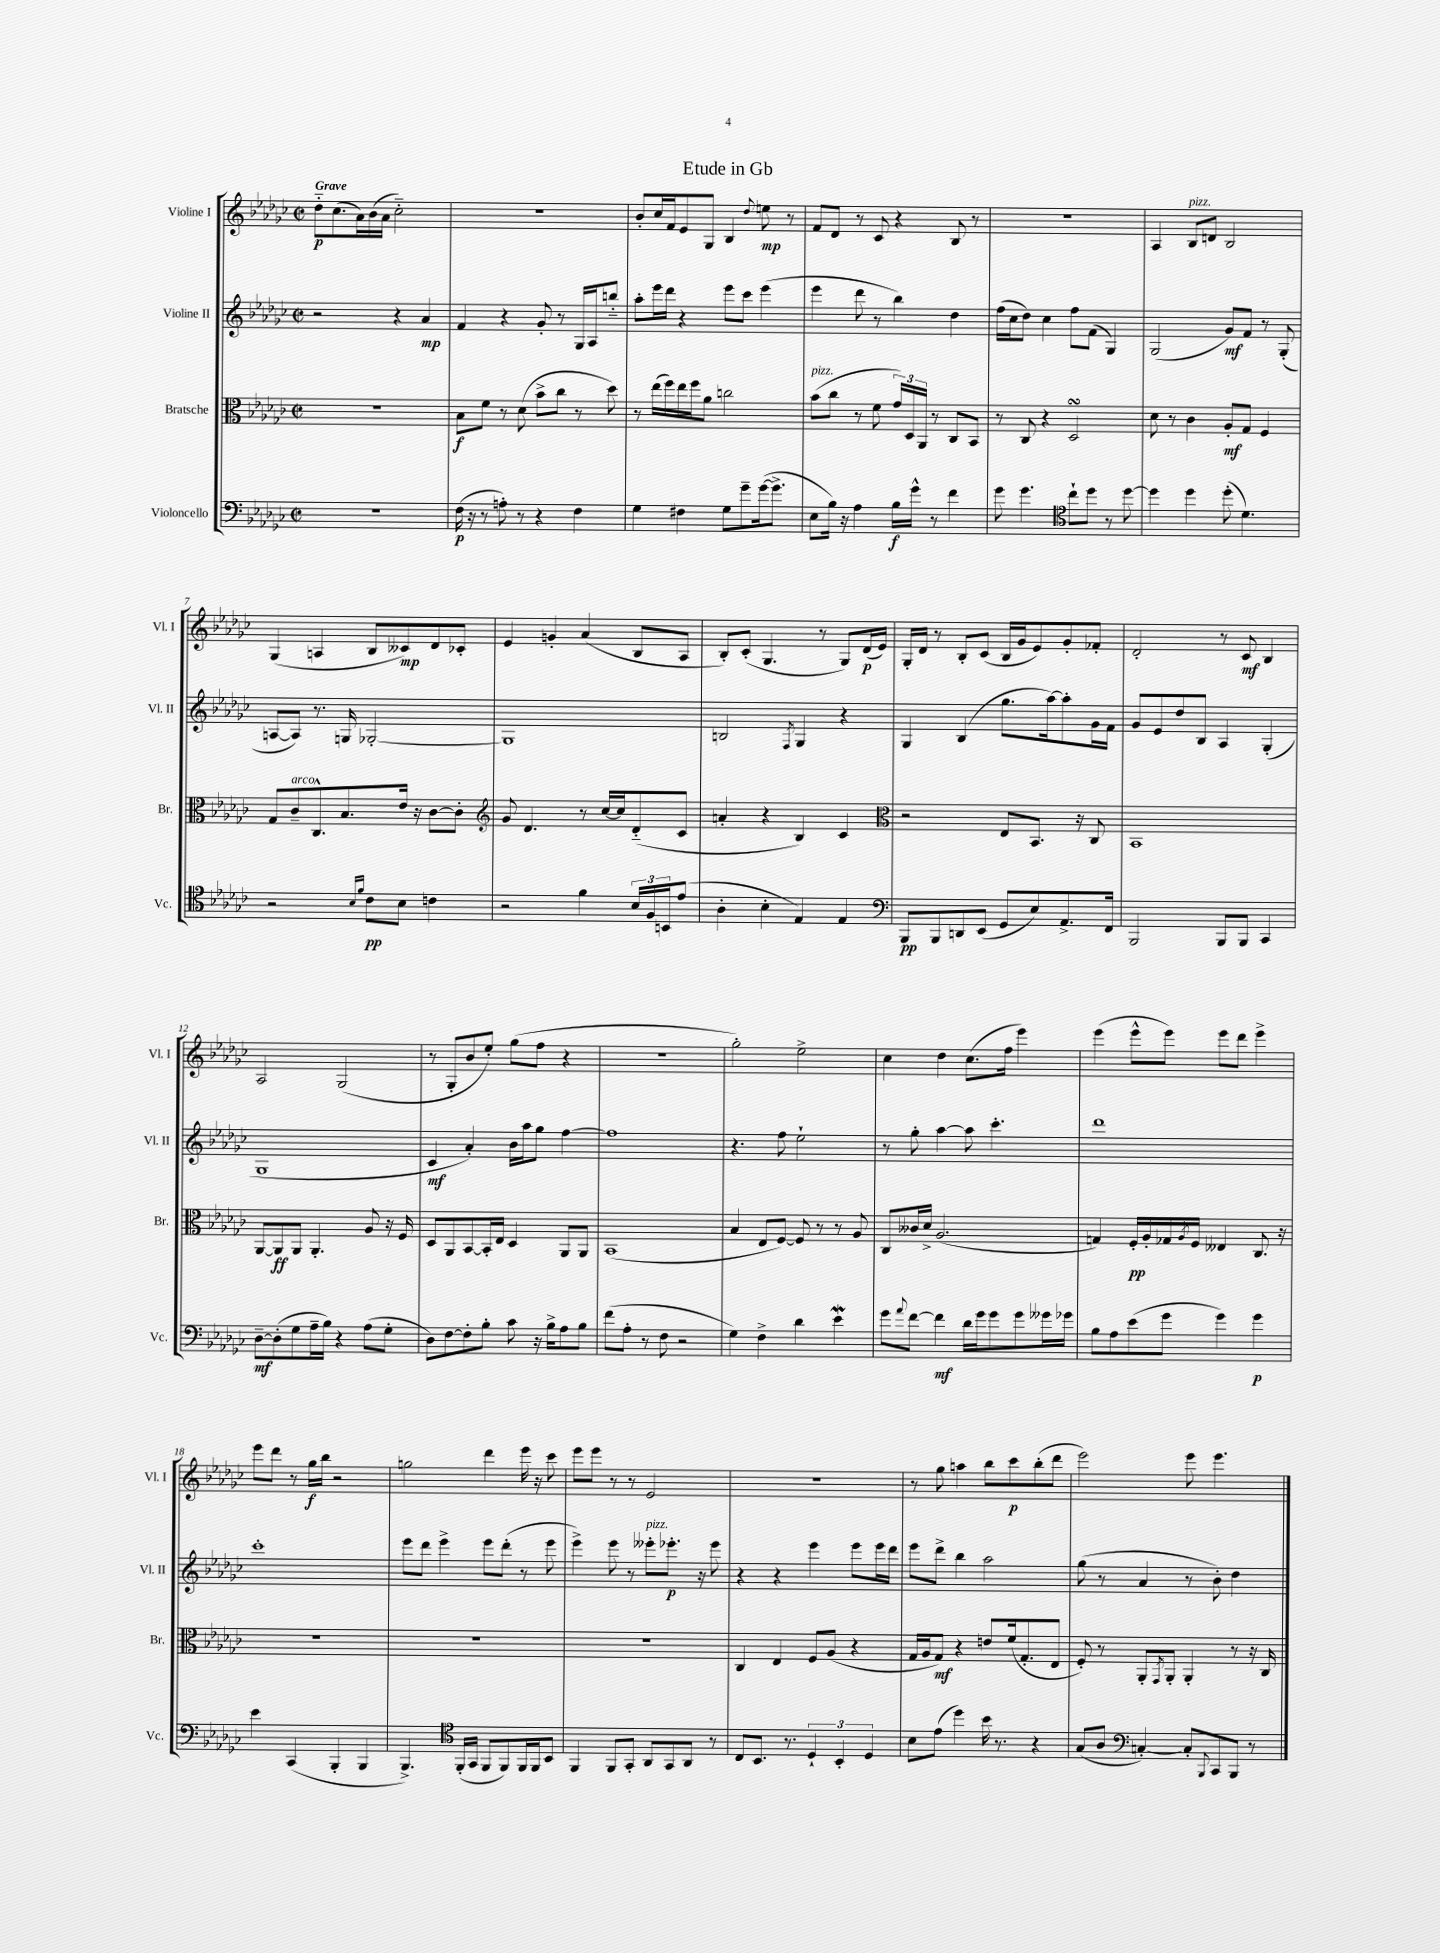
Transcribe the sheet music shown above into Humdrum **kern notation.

**kern	**kern	**kern	**kern
*staff4	*staff3	*staff2	*staff1
*clefF4	*clefC3	*clefG2	*clefG2
*k[b-e-a-d-g-c-]	*k[b-e-a-d-g-c-]	*k[b-e-a-d-g-c-]	*k[b-e-a-d-g-c-]
*M2/2	*M2/2	*M2/2	*M2/2
*met(c|)	*met(c|)	*met(c|)	*met(c|)
1r	1r	2r	8dd-'~
.	.	.	(8.cc-
.	.	.	16a-)
.	.	.	(16b-
.	.	.	16a-
.	.	4r	2cc-'~)
.	.	4a-	.
=	=	=	=
(16F	8B-	4f	1r
16r	.	.	.
8r	8f	.	.
8A')	8r	4r	.
8r	(8d-	.	.
4r	8b-^	8g-'	.
.	8cc-	8r	.
4F	8r	16G-	.
.	.	16A-	.
.	8dd-)	8bb'~	.
=	=	=	=
4G-	8r	8aa-'	8b-'
.	(16ee-	16eee-	16cc-
.	16ff)	16ddd-	16f
4F#	16ee-	4r	8e-
.	16ff	.	.
.	8a-	.	8G-
8G-	2cc	8eee-	4B-
8g-~	.	8ccc-	.
.	.	.	8qqdd-
([16g-	.	(4eee-	8ee
8.g-^]	.	.	.
.	.	.	8r
=	=	=	=
8E-	(8b-	4eee-	8f
16B-)	8cc-	.	8d-
16r	.	.	.
4A-	8r	8ddd-	8r
.	8f	8r	8c-
16B-	24g-)	4bb-)	4r
.	24D-	.	.
16g-^^	.	.	.
.	24AA-	.	.
8r	8r	.	.
4f	8C-	4dd-	8B-
.	8BB-	.	8r
=	=	=	=
8g-	8r	(16ff	1r
.	.	16cc-	.
4.g-	8C-	8dd-)	.
.	4r	4cc-	.
*clefC4	*	*	*
8cc-`	2D-	8ff	.
8dd-	.	(8f	.
8r	.	4G-)	.
[8dd-	.	.	.
=	=	=	=
4dd-]	8d-	(2G-	4A-
.	8r	.	.
4dd-	4c-	.	8B-
.	.	.	8d
(8dd-'	8A-'	8g-)	2B-
4.d-)	8G-	8f	.
.	4F	8r	.
.	.	(8G-'	.
=	=	=	=
2r	8G-	[8A	(4G-
.	8c-~	8A])	.
.	8.C-^^	8.r	4A
.	8.B-	16G	.
16qqB-	.	.	.
16qqf	.	.	.
8c-	.	[2G-'	8B-
8B-	16e-	.	8c--)
.	16r	.	.
4c	[8c-	.	8d-
.	8c-']	.	8c-'
=	=	=	=
*	*clefG2	*	*
2r	8g-	1G-]	4e-
.	4.d-	.	.
.	.	.	4g'
4f	8r	.	(4a-
.	[16cc-	.	.
.	16cc-]	.	.
24B-	(8d-'~	.	8B-
24F	.	.	.
24BB	.	.	.
(8e-	8c-	.	8A-
=	=	=	=
4A-'	4a'	2B	8B-')
.	.	.	(8c-'
4B-'	4r	.	4.G-
.	.	8qF	.
4E-)	4B-)	4G-	.
.	.	.	8r
4E-	4c-	4r	8G-)
.	.	.	(16d-
.	.	.	16e-)
=	=	=	=
*clefF4	*clefC3	*	*
8BBB-	2r	4G-	16G-'
.	.	.	16d-
8BBB-	.	.	8r
8DD	.	(4B-	8B-'
(8EE-	.	.	(8c-
8GG-	8E-	8.gg-	16B-
.	.	.	16g-
8E-)	8.BB-	.	8e-)
.	.	[16aa-)	.
8.AA-^	.	8aa-']	8g-'
.	16r	.	.
.	8C-	16g-	8f-'
16FF	.	16f	.
=	=	=	=
2BBB-	1BB-	8g-	2d-'
.	.	8e-	.
.	.	8dd-	.
.	.	8B-	.
8BBB-	.	4A-	8r
8BBB-	.	.	8c-
4CC-	.	(4G-'	4B-
=	=	=	=
[8D-~	[8AA-	1G-	2A-
(8D-']	8AA-]	.	.
8G-	8AA-	.	.
16A-~	4.AA-'	.	.
16B-)	.	.	.
4r	.	.	(2G-
(8A-	8A-	.	.
8G-'	16r	.	.
.	16F	.	.
=	=	=	=
8D-)	8D-	4c-	8r
[8F	8AA-	.	8G-'
8F']	[8BB-	4a-')	8b-
8B-'	16BB-']	.	8ee-')
.	16E-	.	.
8c-	4D-	16b-	(8gg-
.	.	16aa-	.
16r	.	8gg-	8ff
16B-^	.	.	.
8A-	8AA-	[4ff	4r
8B-	8AA-	.	.
=	=	=	=
(8f	(1BB-	1ff]	1r
8A-'	.	.	.
8r	.	.	.
8F	.	.	.
2r	.	.	.
=	=	=	=
4G-)	4B-	4.r	2gg-')
4F^	8E-	.	.
.	[8F)	8ff	.
4d-	8F]	2ee-`	2ee-^
.	8r	.	.
4e-	8r	.	.
.	8A-	.	.
=	=	=	=
8g-	8C-	8r	4cc-
8qqa-	.	.	.
[8f	16c--	8gg-'	.
.	16d-^	.	.
4f]	(2.A-	[4aa-	4dd-
16d-	.	8aa-]	(8.cc-
16g-	.	.	.
8g-	.	4.ccc-'	.
.	.	.	16ff
8g-	.	.	4eee-)
16g--	.	.	.
16g-	.	.	.
=	=	=	=
8B-	4G)	1ddd-	(4eee-
8A-	.	.	.
(8e-	16F'	.	8eee-^^
.	16A-'	.	.
8g-	16G-	.	8eee-)
.	8qA-	.	.
.	16F	.	.
4g-)	4E--	.	8eee-
.	.	.	8ddd-
4g-	8.C-	.	4eee-^
.	16r	.	.
=	=	=	=
4e-	1r	1ccc-'	8eee-
.	.	.	8ddd-
(4CC-	.	.	8r
.	.	.	16gg-
.	.	.	16bb-
4BBB-'	.	.	2r
4BBB-	.	.	.
=	=	=	=
4.BBB-^)	1r	8eee-	2gg
.	.	8ddd-	.
.	.	4eee-^	.
*clefC4	*	*	*
(16FF'	.	.	.
16GG-	.	.	.
8FF	.	8eee-	4ddd-
8FF)	.	(8ddd-'	.
16FF	.	8r	16eee-
16FF	.	.	16r
8BB-	.	8eee-	8ccc-
=	=	=	=
4FF	1r	4eee-^)	8eee-
.	.	.	8eee-
8FF	.	8eee-	8r
8GG-'	.	8r	8r
8AA-	.	8eee--'	2e-
8GG-	.	8.eee-'	.
8AA-	.	.	.
.	.	16r	.
8r	.	8eee-	.
=	=	=	=
8C-	4C-	4r	1r
8.BB-	.	.	.
.	4E-	4r	.
8.r	.	.	.
6D-`	8F	4eee-	.
.	(8A-	.	.
6BB-'	.	.	.
.	4r	8eee-	.
6D-	.	.	.
.	.	16eee-	.
.	.	16ddd-	.
=	=	=	=
8B-	16G-	8eee-	8r
.	16A-	.	.
(8e-	8G-)	8ddd-^	8gg-
4dd-)	4r	4bb-	4aa
16b-	8e	2aa-	8bb-
8.r	.	.	.
.	(16f	.	8ccc-
.	8.G-'	.	.
4r	.	.	(8bb-'
.	8E-	.	8ddd-
=	=	=	=
(8G-	8F')	(8gg-	2eee-)
8A-	8r	8r	.
*clefF4	*	*	*
[4C')	8AA-'	4a-	.
.	8qGG-	.	.
.	8AA-'	.	.
8C']	4AA-'	8r	8eee-
8qqBBB-	.	.	.
8CC-	.	8b-')	4.eee-
8BBB-	8r	4dd-	.
8r	16r	.	.
.	16C-	.	.
==	==	==	==
*-	*-	*-	*-
